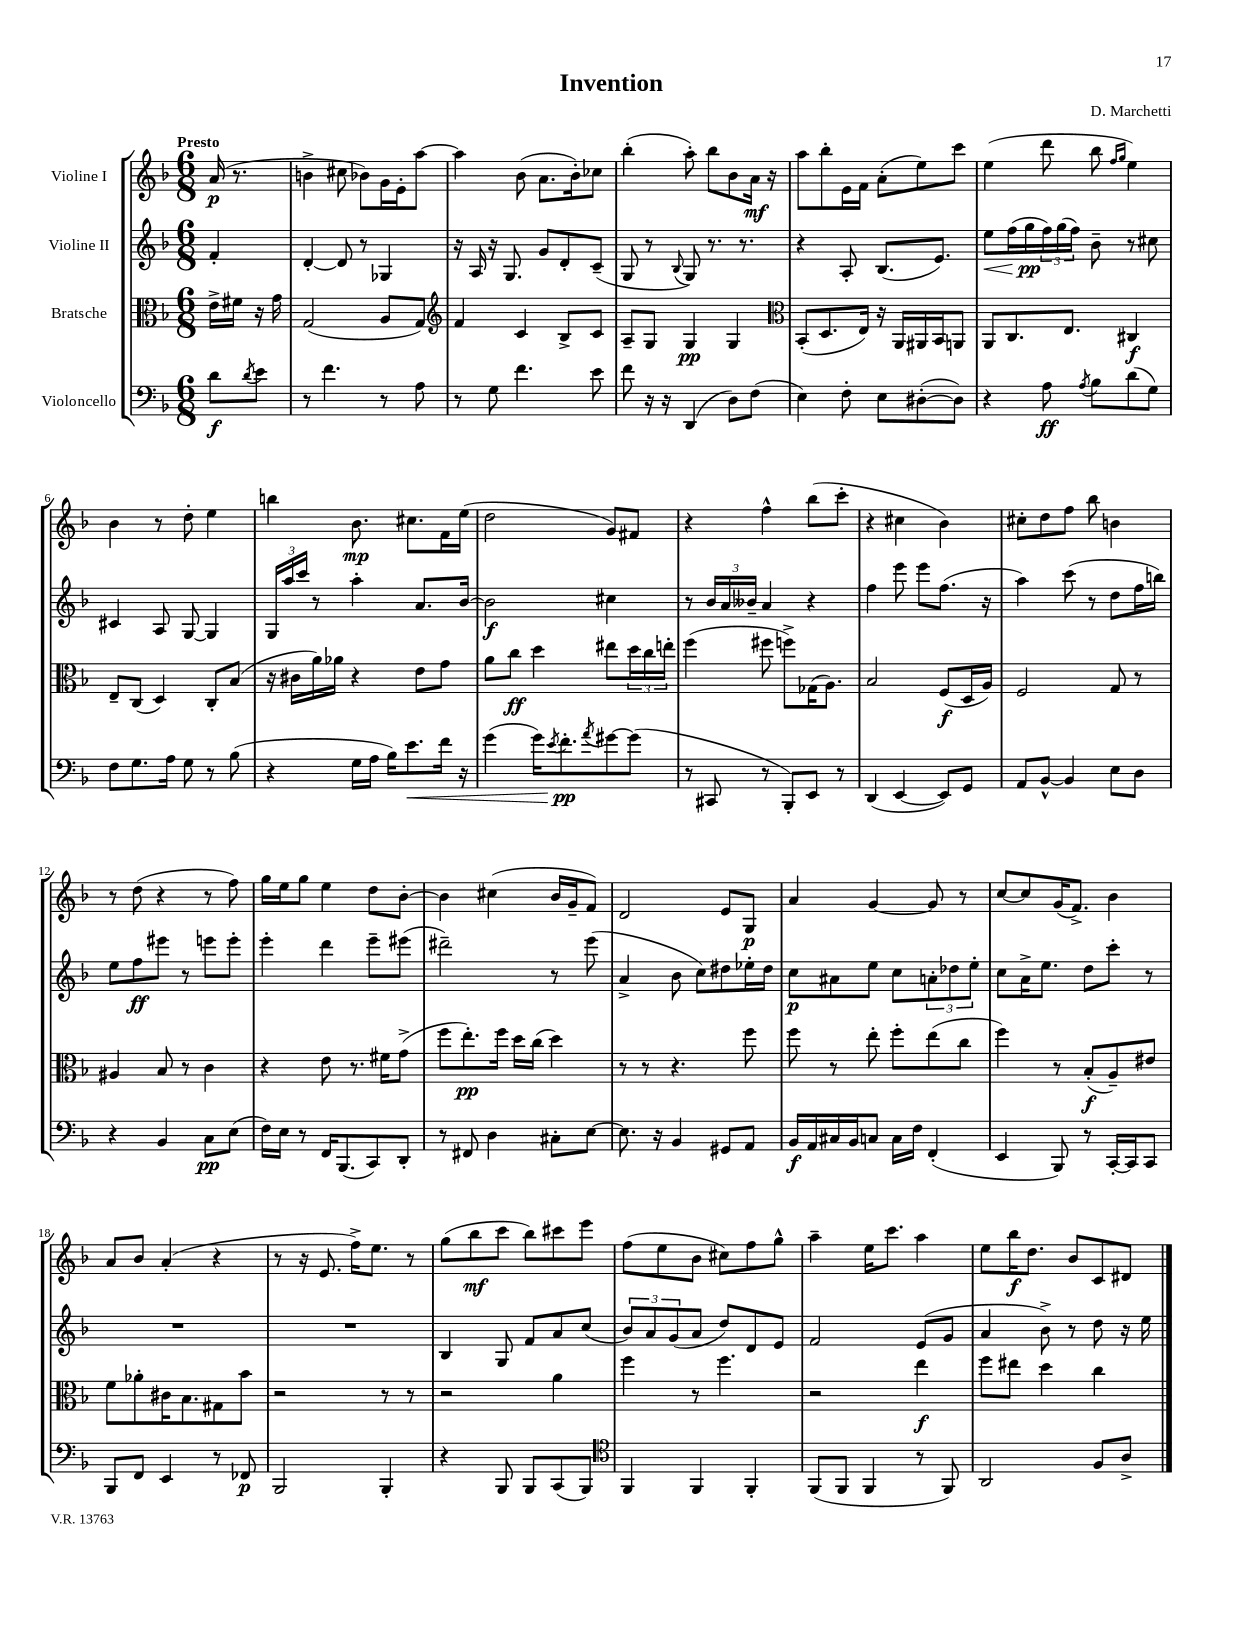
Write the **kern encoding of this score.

**kern	**kern	**kern	**kern
*staff4	*staff3	*staff2	*staff1
*clefF4	*clefC3	*clefG2	*clefG2
*k[b-]	*k[b-]	*k[b-]	*k[b-]
*M6/8	*M6/8	*M6/8	*M6/8
8d\L	16e^\LL	4f'/	(16a/
.	16f#\JJ	.	8.r
8qd/	.	.	.
8e\J	16r	.	.
.	16g\	.	.
=	=	=	=
8r	(2G/	[4d'/	4b^\
4.f\	.	.	.
.	.	8d/]	8cc#\
.	.	8r	8b-\L)
8r	8A/L	4G-/	16g\L
.	.	.	16e'\J
8A\	8G/J)	.	[8aa\J
=	=	=	=
*	*clefG2	*	*
8r	4f/	16r	4aa\]
.	.	16A/	.
8G\	.	16r	.
.	.	8.G/	.
4.f\	4c/	.	(8b-\
.	.	8g/L	8.a\L
.	8B-^/L	8d'/	.
.	.	.	16b-'\k)
8e\	8c/J	(8c~/J	8cc-\J
=	=	=	=
8f\	8A~/L	8G/	(4bb-'\
16r	8G/J	8r	.
16r	.	.	.
.	.	8qqB-/	.
(4DD/	4G/	8G/)	8aa'\)
.	.	8.r	8bb-\L
8D\L)	4G/	.	8b-\
.	.	8.r	.
(8F\J	.	.	16a\Jk
.	.	.	16r
=	=	=	=
*	*clefC3	*	*
4E\)	(8BB-'/L	4r	8aa\L
.	8.D/	.	8bb-'\
8F'\	.	8A'/	16e\L
.	16E/Jk)	.	16f\JJ
8E\L	16r	(8.B-/L	(8a'\L
.	16AA/LL	.	.
([8D#'\	16AA#/	.	8ee\)
.	16BB-/J	8.e/J)	.
8D#\]J)	8AA/J	.	8ccc\J
=	=	=	=
4r	8AA/L	8ee\L	(4ee\
.	8.C/	(16ff\L	.
.	.	16gg\	.
8A\	.	24ff\)	8ddd\
.	.	(24gg\	.
.	8.E/J	.	.
.	.	24ff\JJ)	.
8qA/	.	.	.
8B-\L	.	8b-~\	8bb-\
.	.	.	16qqff/LL
.	.	.	16qqgg/JJ
(8d\	4C#/	8r	4ee\)
8G\J)	.	8cc#\	.
=	=	=	=
8F\L	8E~/L	4c#/	4b-\
8.G\	(8C/J	.	.
.	4D/)	8A/	8r
16A\Jk	.	.	.
8G\	.	[8G/	8dd'\
8r	8C'/L	4G/]	4ee\
(8B-\	(8B-/J	.	.
=	=	=	=
4r	16r	24G/LL	4bb\
.	.	24aa/	.
.	16c#\LL	.	.
.	.	24ccc/JJ	.
.	16a\)	8r	.
.	16a-\JJ	.	.
16G\LL	4r	4aa'\	8.b-\
16A\JJ	.	.	.
16B-\LK)	.	.	.
8.e\	.	.	8.cc#\L
.	8e\L	8.a/L	.
16f\Jk	8g\J	.	16f\L
16r	.	[16b-/Jk	(16ee\JJ
=	=	=	=
(4g\	8a\L	2b-\]	2dd\
.	8cc\J	.	.
16g\LK)	4dd\	.	.
8qe/	.	.	.
8.f'\	.	.	.
8qa/	.	.	.
[8g#\	8ee#\L	4cc#\	8g/L)
(8g#\]J	24dd\L	.	8f#/J
.	24cc\	.	.
.	24ee'\JJ	.	.
=	=	=	=
8r	(4ff\	8r	4r
8CC#/	.	24b-/LL	.
.	.	24a/	.
.	.	24b--~/JJ	.
8r	8ff#\	4a/	4ff^^\
8BBB-'/L)	8ff^\L)	.	.
8EE/J	(16G-\K	4r	(8bb-\L
.	8.A\J)	.	.
8r	.	.	8ccc'\J
=	=	=	=
(4DD/	2B-/	4ff\	4r
[4EE/	.	8eee\	4cc#\
.	.	8eee\L	.
8EE/]L)	(8F/L	(8.ff\J	4b-\)
8GG/J	16D/L	.	.
.	16A/JJ)	16r	.
=	=	=	=
8AA/L	2F/	4aa\)	8cc#'\L
[8BB-^^/J	.	.	8dd\
4BB-/]	.	(8ccc\	8ff\J
.	.	8r	8bb-\
8E\L	8G/	8dd\L	4b\
8D\J	8r	16ff\L	.
.	.	16bb\JJ)	.
=	=	=	=
4r	4A#/	8ee\L	8r
.	.	8ff\	(8dd\
4BB-/	8B-/	8eee#\J	4r
.	8r	8r	.
8C\L	4c\	8eee\L	8r
(8E\J	.	8eee'\J	8ff\)
=	=	=	=
16F\LL)	4r	4eee'\	16gg\LL
16E\JJ	.	.	16ee\J
8r	.	.	8gg\J
16FF/LK	8e\	4ddd\	4ee\
(8.BBB-/	.	.	.
.	8.r	.	.
8CC/)	.	8eee~\L	8dd\L
.	16f#\LK	.	.
8DD'/J	(8g^\J	(8eee#\J	[8b-'\J
=	=	=	=
8r	8ff\L	2ddd#~\)	4b-\]
8FF#/	8.ee'\)	.	.
4D\	.	.	(4cc#\
.	16ff\Jk	.	.
.	16dd\LL	.	.
.	(16cc\JJ	.	.
8C#'\L	4dd\)	8r	16b-/LL
.	.	.	16g~/J
[8E\J	.	(8eee\	8f/J)
=	=	=	=
8.E\]	8r	4a^/	2d/
.	8r	.	.
16r	.	.	.
4BB-/	4.r	8b-\	.
.	.	8cc\L)	.
8GG#/L	.	8dd#\	8e/L
8AA/J	8ff\	16ee-'\L	8G/J
.	.	16dd#\JJ	.
=	=	=	=
16BB-/LL	8ff\	8cc\L	4a/
16AA/	.	.	.
16C#/	8r	8a#\	.
16BB-/J	.	.	.
8C/J	8ee'\	8ee\J	[4g/
16C\LL	8ff'\L	8cc\L	.
16F\JJ	.	.	.
(4FF'/	(8ee\	12a'\	8g/]
.	.	12dd-\	.
.	8cc\J	.	8r
.	.	12ee'\J	.
=	=	=	=
4EE/	4ff\)	8cc\L	[8cc/L
.	.	16a^\K	8cc/]
.	.	8.ee\J	.
8BBB-/)	8r	.	(16g/K
.	.	.	8.f^/J)
8r	(8B-'/L	8dd\L	.
[16CC'/LL	8A~/)	8ccc'\J	4b-\
16CC/]J	.	.	.
8CC/J	8e#/J	8r	.
=	=	=	=
8BBB-/L	8f\L	2.r	8a/L
8FF/J	8a-'\	.	8b-/J
4EE/	16c#\K	.	(4a'/
.	8.B-\	.	.
8r	8G#\	.	4r
8FF-/	8b-\J	.	.
=	=	=	=
2BBB-/	2r	2.r	8r
.	.	.	16r
.	.	.	8.e/
.	.	.	16ff^\LK)
.	.	.	8.ee\J
4BBB-'/	8r	.	.
.	8r	.	8r
=	=	=	=
4r	2r	4B-/	(8gg\L
.	.	.	8bb-\
8BBB-/	.	8G/	8ccc\J
8BBB-/L	.	8f/L	8bb-\L)
(8CC/	4a\	8a/	8ccc#\
8BBB-/J)	.	(8cc/J	8eee\J
=	=	=	=
*clefC4	*	*	*
4FF/	4ff\	12b-/L)	(8ff\L
.	.	12a/	.
.	.	.	8ee\
.	.	(12g/	.
4FF/	8r	8a/J	8b-\J
.	4.ff\	8dd/L)	8cc#\L)
4FF'/	.	8d/	8ff\
.	.	8e/J	8gg^^\J
=	=	=	=
(8FF/L	2r	2f/	4aa~\
8FF/J	.	.	.
4FF/	.	.	16ee\LK
.	.	.	8.ccc\J
8r	4ee\	(8e/L	4aa\
8FF/)	.	8g/J	.
=	=	=	=
2AA/	8ff\L	4a/	8ee\L
.	8ee#\J	.	16bb-\K
.	.	.	8.dd\J
.	4dd\	8b-^\)	.
.	.	8r	8b-/L
8F/L	4cc\	8dd\	8c/
8A^/J	.	16r	8d#/J
.	.	16ee\	.
==	==	==	==
*-	*-	*-	*-
